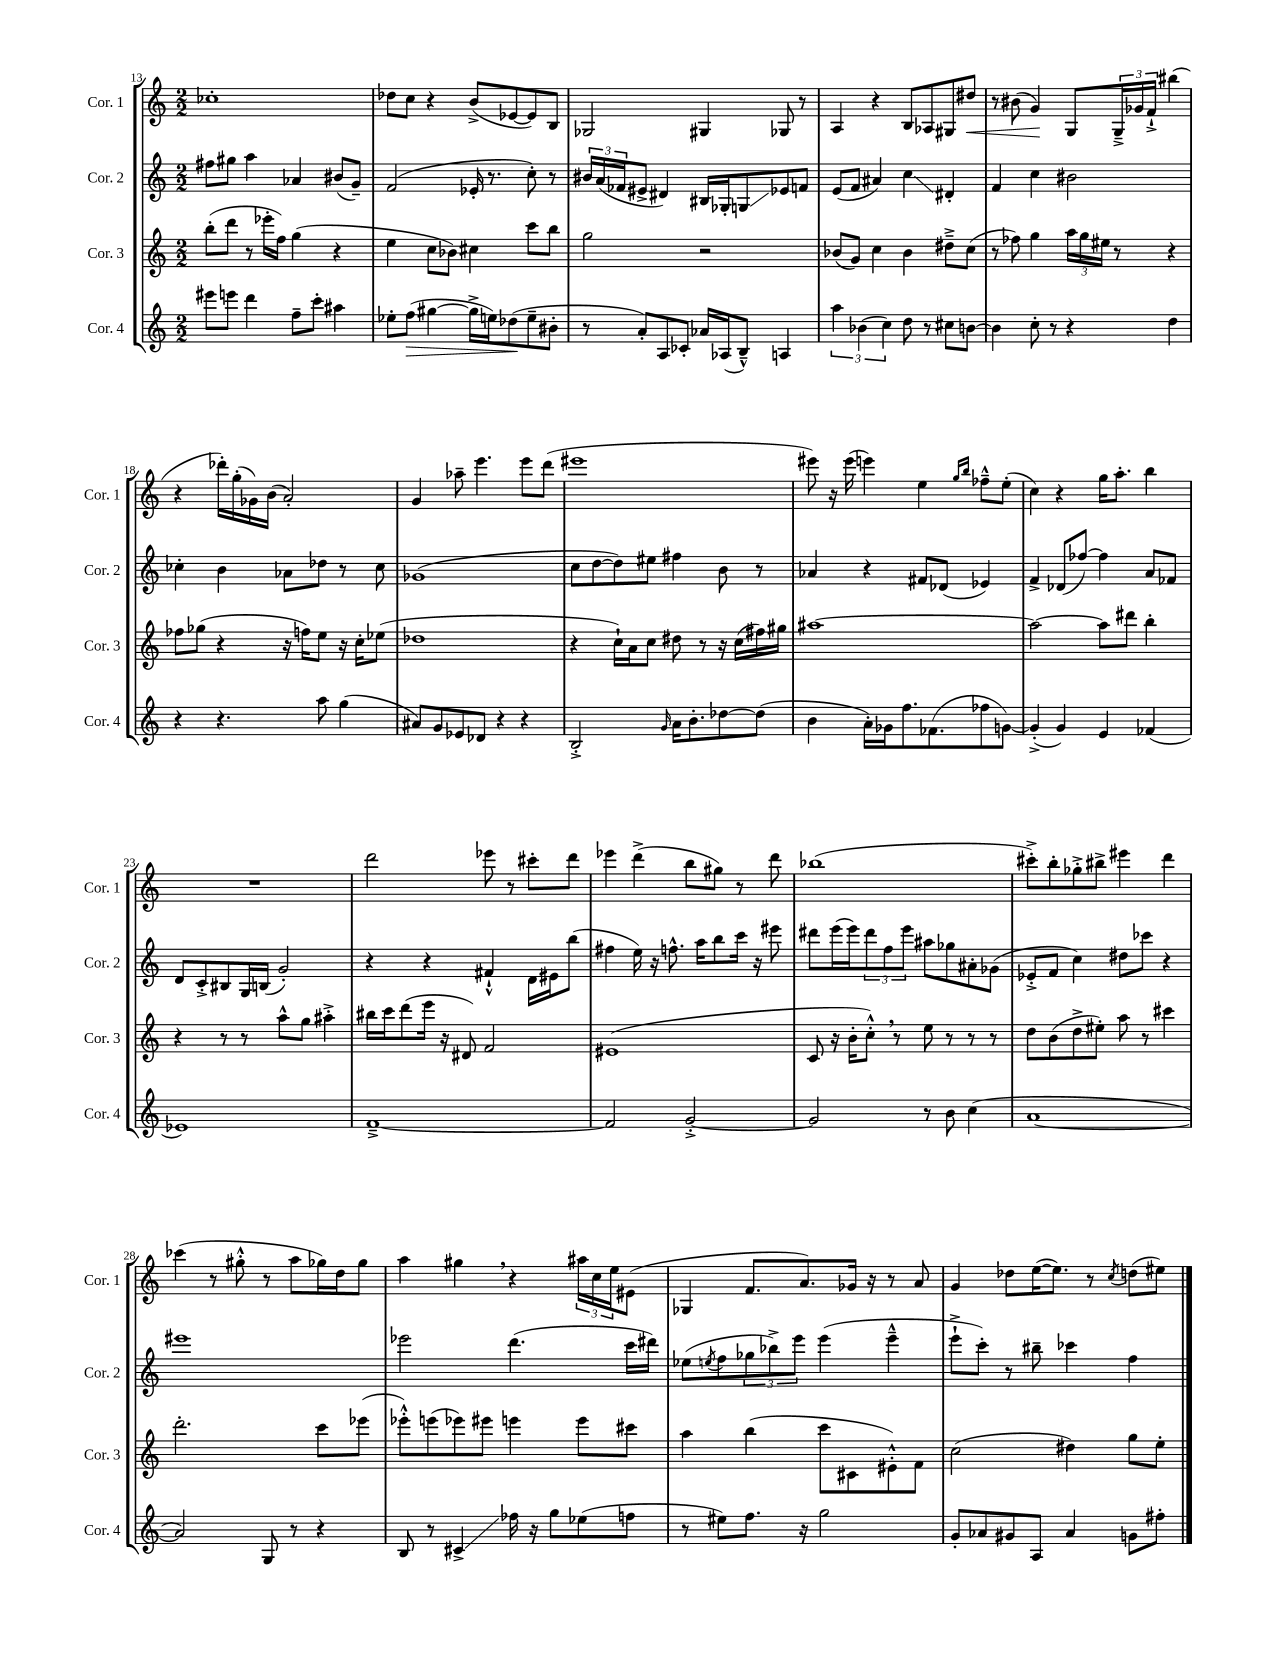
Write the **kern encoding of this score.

**kern	**kern	**kern	**kern
*staff4	*staff3	*staff2	*staff1
*clefG2	*clefG2	*clefG2	*clefG2
*k[]	*k[]	*k[]	*k[]
*M2/2	*M2/2	*M2/2	*M2/2
8eee#\L	(8bb'\L	8ff#\L	1cc-'
8eee\J	8ddd\J	8gg#\J	.
4ddd\	8r	4aa\	.
.	16eee-'\LL	.	.
.	16ff\JJ)	.	.
8ff~\L	(4gg\	4a-/	.
8ccc'\J	.	.	.
4aa#\	4r	(8b#/L	.
.	.	8g~/J)	.
=	=	=	=
8ee-'\L	4ee\	(2f/	8dd-\L
(8ff\J	.	.	8cc\J
[4gg#\	8cc\L	.	4r
.	8b-\J)	.	.
16gg#^\]LL	4cc#\	16e-'/	(8b^/L
16ee\J)	.	8.r	.
(8dd-\	.	.	[8e-/
8ee~\	8ccc\L	8cc'\)	8e-/])
8b#'\J	8bb\J	8r	8B/J
=	=	=	=
8r	2gg\	24b#/LL	2G-/
.	.	(24a/	.
.	.	24f-/J	.
8a'/L)	.	8e#^/J	.
8A/	.	4d#/)	.
8c-'/J	.	.	.
16a-/LL	2r	16B#/LL	4G#/
(16A-/J	.	16G-'/J	.
8B~^^/J)	.	8G/	.
4A/	.	8e-/	8G-/
.	.	8f/J	8r
=	=	=	=
6aa\	(8b-/L	(8e/L	4A/
.	8g/J)	8f/J	.
(6b-\	.	.	.
.	4cc\	4a#/)	4r
6cc\)	.	.	.
8dd\	4b-\	4cc\	8B/L
8r	.	.	8A-/
8cc#\L	8dd#~^\L	4d#'/	8G#/
[8b\J	(8cc\J	.	8dd#/J
=	=	=	=
4b\]	8r	4f/	8r
.	8ff-\)	.	(8b#\
8cc'\	4gg\	4cc\	4g/)
8r	.	.	.
4r	24aa\LL	2b#\	8G/L
.	24gg\	.	.
.	24ee#\JJ	.	.
.	8r	.	24G~^/L
.	.	.	24g-/
.	.	.	24f`^/JJ
4dd\	4r	.	(4bb#\
=	=	=	=
4r	8ff-\L	4cc-'\	4r
.	(8gg-\J	.	.
4.r	4r	4b\	16ddd-'\LL)
.	.	.	(16gg'\
.	.	.	16g-\)
.	.	.	(16b\JJ
.	16r	8a-\L	2a'/)
.	16ff\LK)	.	.
8aa\	8ee\J	8dd-\J	.
(4gg\	16r	8r	.
.	16cc'\LK	.	.
.	(8ee-\J	8cc-\	.
=	=	=	=
8a#/L)	1dd-	(1g-	4g/
8g/	.	.	.
8e-/	.	.	8aa-~\
8d-/J	.	.	4.eee\
4r	.	.	.
4r	.	.	8eee\L
.	.	.	(8ddd\J
=	=	=	=
2B'^/	4r	8cc\L	1eee#
.	.	[8dd\	.
.	16cc`\LL)	8dd\])	.
.	16a\J	.	.
.	8cc\J	8ee#\J	.
16qqg/	.	.	.
16a\LK	8dd#\	4ff#\	.
8.b'\	.	.	.
.	8r	.	.
[8dd-\	16r	8b\	.
.	(16cc\LL	.	.
(8dd-\]J	16ff#\)	8r	.
.	16gg#\JJ	.	.
=	=	=	=
4b\	[1aa#	4a-/	8eee#\)
.	.	.	16r
.	.	.	(16eee#\
16a'\LL)	.	4r	4eee\)
16g-\J	.	.	.
8.ff\	.	.	.
.	.	8f#/L	4ee\
(8.f-\	.	.	.
.	.	(8d-/J	.
.	.	.	16qqgg/LL
.	.	.	16qqbb/JJ
8ff-\	.	4e-/)	8ff-~^^\L
[8g\J)	.	.	(8ee'\J
=	=	=	=
(4g'^/]	2aa#\_	4f^/	4cc\)
4g/)	.	(8d-/L	4r
.	.	[8ff-/J)	.
4e/	8aa#\]L	4ff-\]	16gg\LK
.	.	.	8.aa'\J
.	8ddd#\J	.	.
(4f-/	4bb'\	8a/L	4bb\
.	.	8f-/J	.
=	=	=	=
1e-)	4r	8d/L	1r
.	.	8c'^/	.
.	8r	8B#/	.
.	8r	16G/L	.
.	.	(16B/JJ	.
.	8aa^^\L	2g'/)	.
.	8gg\J	.	.
.	4aa#'^\	.	.
=	=	=	=
[1f~^	16bb#\LL	4r	2ddd\
.	16ccc\J	.	.
.	(8ddd\	.	.
.	16eee\Jk	4r	.
.	16r	.	.
.	8d#/)	.	.
.	2f/	4f#`^^/	8eee-\
.	.	.	8r
.	.	16d\LL	8ccc#'\L
.	.	16e#\J	.
.	.	(8bb\J	8ddd\J
=	=	=	=
2f/]	(1e#	4ff#\	4eee-\
.	.	16ee\)	(4ddd^\
.	.	16r	.
.	.	8.ff^^\	.
[2g'^/	.	.	8bb\L
.	.	16aa\LK	.
.	.	8bb\	8gg#\J)
.	.	16ccc\Jk	8r
.	.	16r	.
.	.	8eee#\	8ddd\
=	=	=	=
2g/]	8c/	8ddd#\L	(1bb-
.	16r	(16eee\L	.
.	16b'\LK	16eee\J)	.
.	8cc'^^\J)	12ddd#\	.
.	.	12ff\	.
.	8r	.	.
.	.	12eee\J	.
8r	8ee\	8aa#\L	.
8b\	8r	8gg-\	.
(4cc\	8r	8a#'\	.
.	8r	(8g-\J	.
=	=	=	=
[1a	8dd\L	8e-'^/L	8ccc#'^\L)
.	(8b\	8f/J	8bb'\
.	8dd^\	4cc\)	8gg-'^\
.	8ee#'\J)	.	8bb#^\J
.	8aa\	8dd#\L	4eee#\
.	8r	8ccc-\J	.
.	4ccc#\	4r	4ddd\
=	=	=	=
2a/])	2.ddd'\	1eee#	(4ccc-\
.	.	.	8r
.	.	.	8gg#'^^\
8G/	.	.	8r
8r	.	.	8aa\L
4r	8ccc\L	.	16gg-\L)
.	.	.	16dd\J
.	(8eee-\J	.	8gg-\J
=	=	=	=
8B/	8eee-'^^\L)	2eee-\	4aa\
8r	(8eee\	.	.
4c#^/	8eee-\)	.	4gg#\
.	8eee#\J	.	.
16ff-\	4eee\	(4.ddd\	4r
16r	.	.	.
8gg\L	.	.	.
(8ee-\	8eee\L	.	24aa#\LL
.	.	.	24cc\
.	.	.	24ee\J
8ff\J	8ccc#\J	16ccc\LL	(8e#\J
.	.	16ddd#\JJ)	.
=	=	=	=
8r	4aa\	(8ee-\L	4G-/
.	.	8qee/	.
8ee#\L)	.	8ff\	.
8.ff\J	(4bb\	12gg-\	8.f/L
.	.	12bb-^\)	.
.	.	12eee\J	.
16r	.	.	8.a/)
2gg\	8ccc\L	(4eee\	.
.	8c#\	.	16g-/Jk
.	.	.	16r
.	8e#'^^\)	4eee~^^\	8r
.	8f\J	.	8a/
=	=	=	=
8g'/L	(2cc\	8eee`^\L	4g/
8a-/	.	8ccc'\J)	.
8g#/	.	8r	8dd-\L
8A/J	.	8bb#~\	([16ee\K
.	.	.	8.ee\]J)
4a-/	4dd#\)	4ccc-\	.
.	.	.	8r
.	.	.	8qcc/
8g\L	8gg\L	4ff\	(8dd\L
8ff#'\J	8ee'\J	.	8ee#\J)
==	==	==	==
*-	*-	*-	*-
